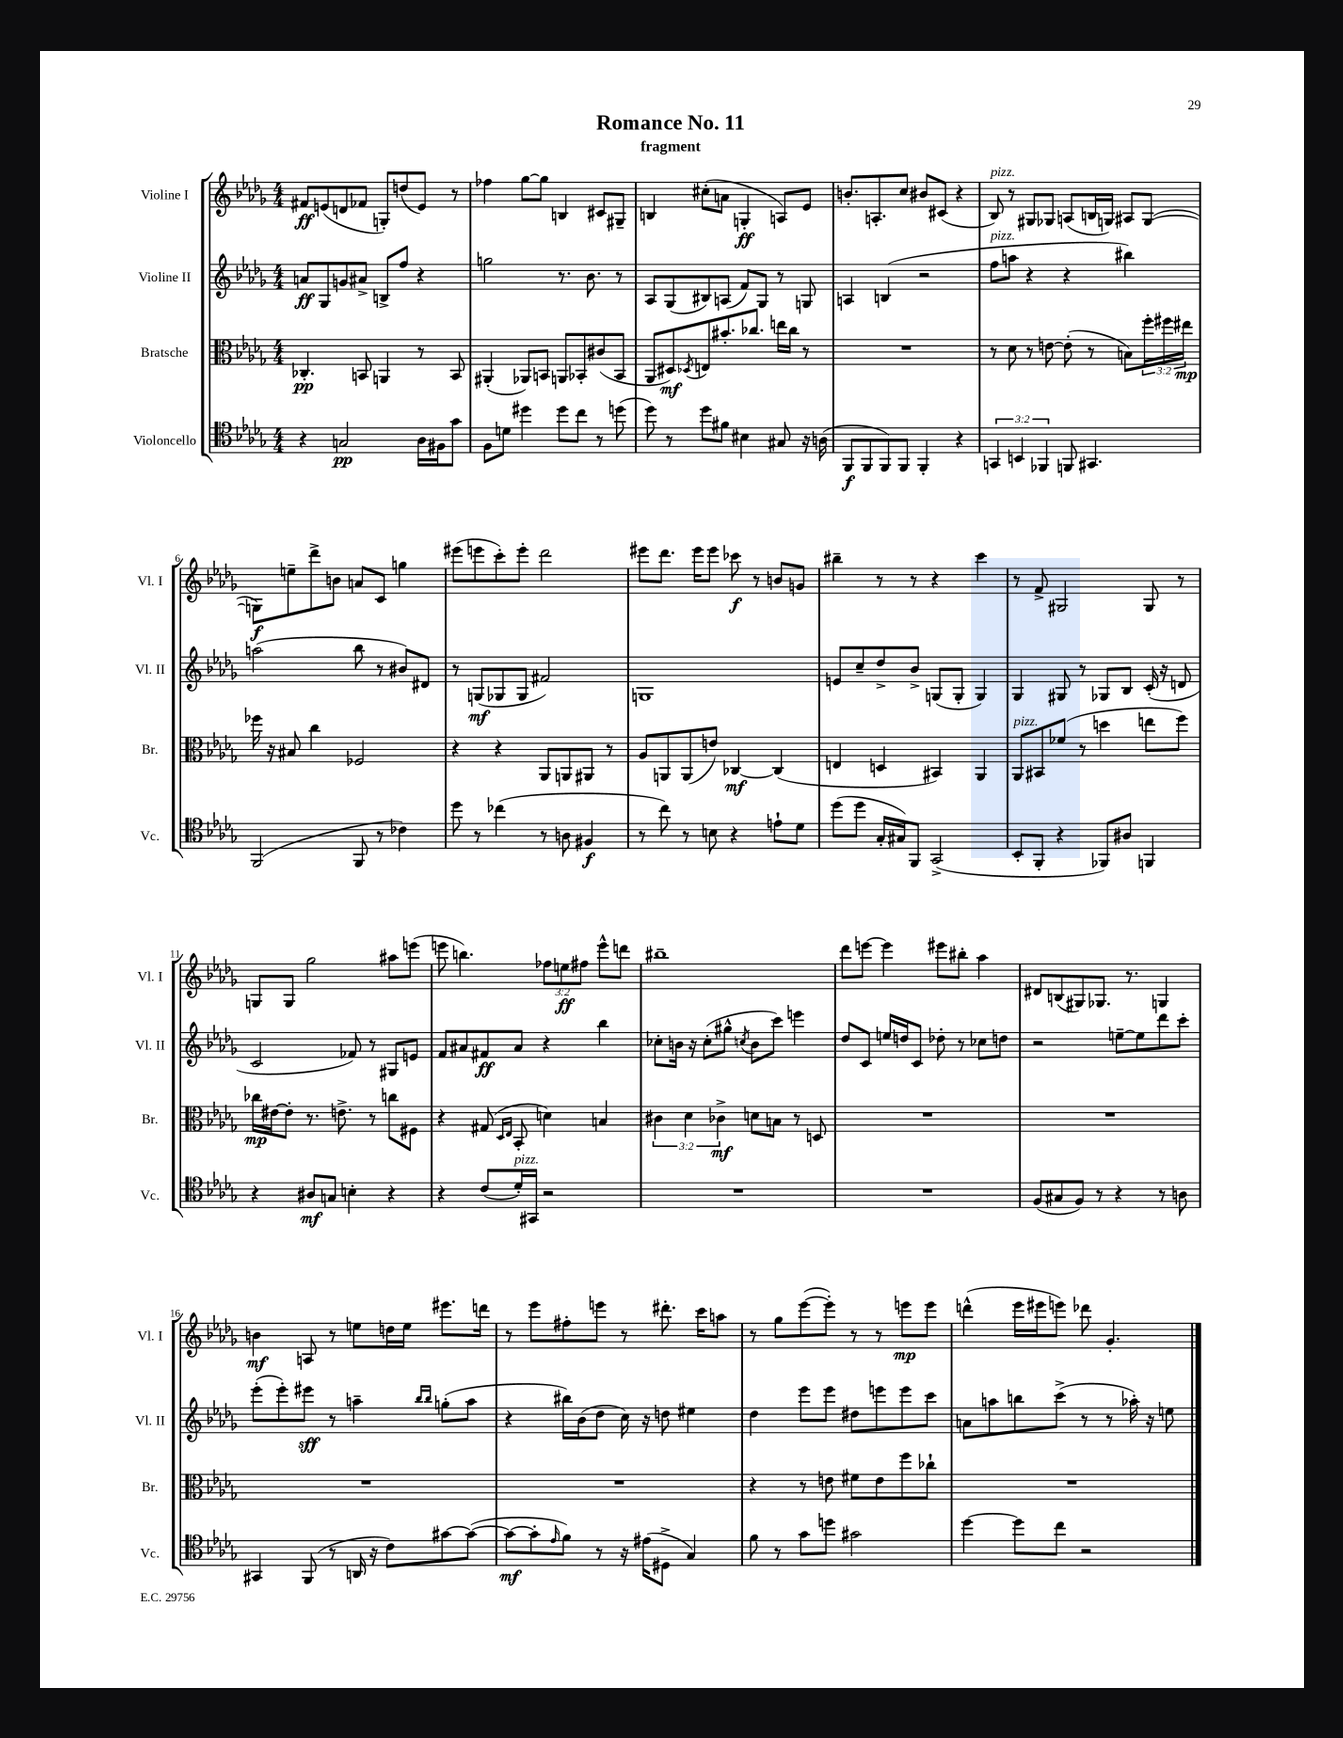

**kern	**kern	**kern	**kern
*staff4	*staff3	*staff2	*staff1
*clefC4	*clefC3	*clefG2	*clefG2
*k[b-e-a-d-g-]	*k[b-e-a-d-g-]	*k[b-e-a-d-g-]	*k[b-e-a-d-g-]
*M4/4	*M4/4	*M4/4	*M4/4
4r	4.C-'	8a	8f#
.	.	8G-	(8e
2G	.	8g	8d
.	8BB	8a#^	8f-
.	4AA	8B^	8G')
.	.	8ff	(8dd
16A-	8r	4r	8e)
16F#	.	.	.
8g-	8BB	.	8r
=	=	=	=
8F	(4AA#'	2gg	4ff-
8d	.	.	.
4dd#	8AA-)	.	[8gg-
.	8BB	.	8gg-]
8dd#	8AA	8.r	4B
8cc	8BB-'	.	.
.	.	8.b-	.
8r	(8c#	.	8c#
(8dd	8BB-	8r	8G#~
=	=	=	=
8dd-)	8AA-	8A-	4B
8r	8D#)	(8G-	.
.	8qD-	.	.
8dd-	8E	8B#)	(8cc#'
8f#	8.b#'	(8A	8a
4B#	.	8f)	4G'
.	8.cc-	.	.
.	.	8G-	.
8G#	16ee	8r	8A)
.	16cc-	.	.
16r	8r	8G	8e-
(16A	.	.	.
=	=	=	=
8FF	1r	4A	8.b'
8FF	.	.	.
.	.	.	8.A'
8FF)	.	(4B	.
8FF	.	.	8cc
4FF'	.	2r	8b#
.	.	.	(8c#
4r	.	.	4r
=	=	=	=
6GG	8r	8ff	8B-)
.	8d-	8aa	8r
6BB	.	.	.
.	8r	4r	8G#
6FF-	.	.	.
.	[8e	.	8G-
8FF	(8e']	4r	(8A
4.GG#	8r	.	16B
.	.	.	16G)
.	8B)	4bb#)	8A#
.	24ff'	.	([8G
.	24ff#	.	.
.	24ee#	.	.
=	=	=	=
(2FF	16ff-	(2aa	8G])
.	16r	.	.
.	8B#	.	8ee~
.	4cc	.	8ddd-^
.	.	.	8b
8FF	2F-	8bb-	8a
8r	.	8r	8c
4c-)	.	8b#)	4gg
.	.	8d#	.
=	=	=	=
8dd-	4r	8r	(8eee#
8r	.	(8G	8eee
(4cc-	4r	8G-	8ccc')
.	.	8G-	8eee'
8r	8AA-	2f#)	2ddd-
8A	8AA	.	.
4F#	8AA#	.	.
.	8r	.	.
=	=	=	=
8r	8A-	1G	8eee#
8cc)	8AA	.	8.ddd-
8r	(8AA	.	.
.	.	.	16eee#
8B	8e)	.	8eee#
4r	[4C-	.	8ccc-
.	.	.	8r
8e`	(4C-]	.	8b
8d-	.	.	8g
=	=	=	=
(8dd-	4E	8e	4bb#~
8dd-	.	8cc~	.
16G-'	4D	8dd-^	8r
16G#)	.	.	.
8FF	.	8b-^	8r
(2GG-^	4BB#)	(8G	4r
.	.	8G'	.
.	4AA-	4G)	4ccc
=	=	=	=
8BB-'	8AA-	4G-	8r
8FF'	8BB#	.	8f^
4r	(8f-	8G#	2G#
.	8r	8r	.
8FF-)	4dd	8G-	.
8A#	.	8B-	.
4FF	8ee	(16c'	8G#
.	.	16r	.
.	8ff)	8d	8r
=	=	=	=
4r	16cc-	2c	8G
.	[16e#	.	.
.	8e#']	.	8G
8A#	8.r	.	2gg-
8G	.	.	.
.	8.e^	.	.
4B'	.	8f-)	.
.	8r	8r	.
4r	8cc	8G#	8aa#
.	8F#	8e	(8eee
=	=	=	=
4r	4r	8f	8eee
.	.	8a#	4.bb)
(8c	(8G#	8f#	.
.	16qqD-	.	.
.	16qqE-	.	.
16d-')	8BB-'	8a#	.
16GG#	.	.	.
2r	4d)	4r	12ff-
.	.	.	12ee
.	.	.	12ff#
.	4B	4bb-	8eee^^
.	.	.	8ddd
=	=	=	=
1r	6c#	8cc-'	1bb#~
.	.	16b	.
.	6d-	.	.
.	.	16r	.
.	.	(8cc-'	.
.	6c-^	.	.
.	.	8gg#^^	.
.	.	8qcc	.
.	8d	8b	.
.	8B	8ccc)	.
.	8r	4eee	.
.	8D	.	.
=	=	=	=
1r	1r	8dd-	8ddd-
.	.	8c	[8eee
.	.	16ee	4eee]
.	.	16dd	.
.	.	8c	.
.	.	8dd-'	8eee#
.	.	8r	8bb#'
.	.	8cc-	4aa-
.	.	8dd	.
=	=	=	=
(8F	1r	2r	8d#
8G#	.	.	(8B
8F)	.	.	8G#)
8r	.	.	8.G-
4r	.	[8ee~	.
.	.	.	8.r
.	.	8ee]	.
8r	.	8ddd-	4G
8A	.	8ccc'	.
=	=	=	=
4GG#	1r	(8eee-'	4b
.	.	8eee-')	.
(8FF	.	8eee#	8A
8r	.	8r	8r
16AA	.	4aa~	8ee
16r	.	.	.
8c)	.	.	16dd
.	.	.	16ee
.	.	16qqbb-	.
.	.	16qqbb-	.
[8g#	.	(8gg'	8.eee#
(8g#_	.	8aa	.
.	.	.	16ddd
=	=	=	=
8g#_	1r	4r	8r
8g#']	.	.	8eee-
16qqe-	.	.	.
8f)	.	16bb#)	8ff#'
.	.	(16b-	.
8r	.	8dd-	8eee
16r	.	16cc)	8r
(16e#	.	16r	.
8D#^	.	8dd	8.ddd#'
4G-)	.	4ee#	.
.	.	.	16ccc
.	.	.	8aa
=	=	=	=
8f	4r	4dd-	8r
8r	.	.	8gg-
8g-	8r	8eee-	([8eee-
8dd	8e	8eee-	8eee-'])
2g#	8f#	8dd#	8r
.	8e	8eee	8r
.	8ff	8eee	8eee
.	8cc-`	8ccc	8eee
=	=	=	=
[4dd-	1r	8a	(4ddd^^
.	.	8aa	.
8dd-]	.	8bb	16eee-
.	.	.	16eee#
8cc	.	(8ccc^	8eee)
2r	.	8r	8ddd-
.	.	8r	4.g-'
.	.	16aa-')	.
.	.	16r	.
.	.	8ee	.
==	==	==	==
*-	*-	*-	*-
